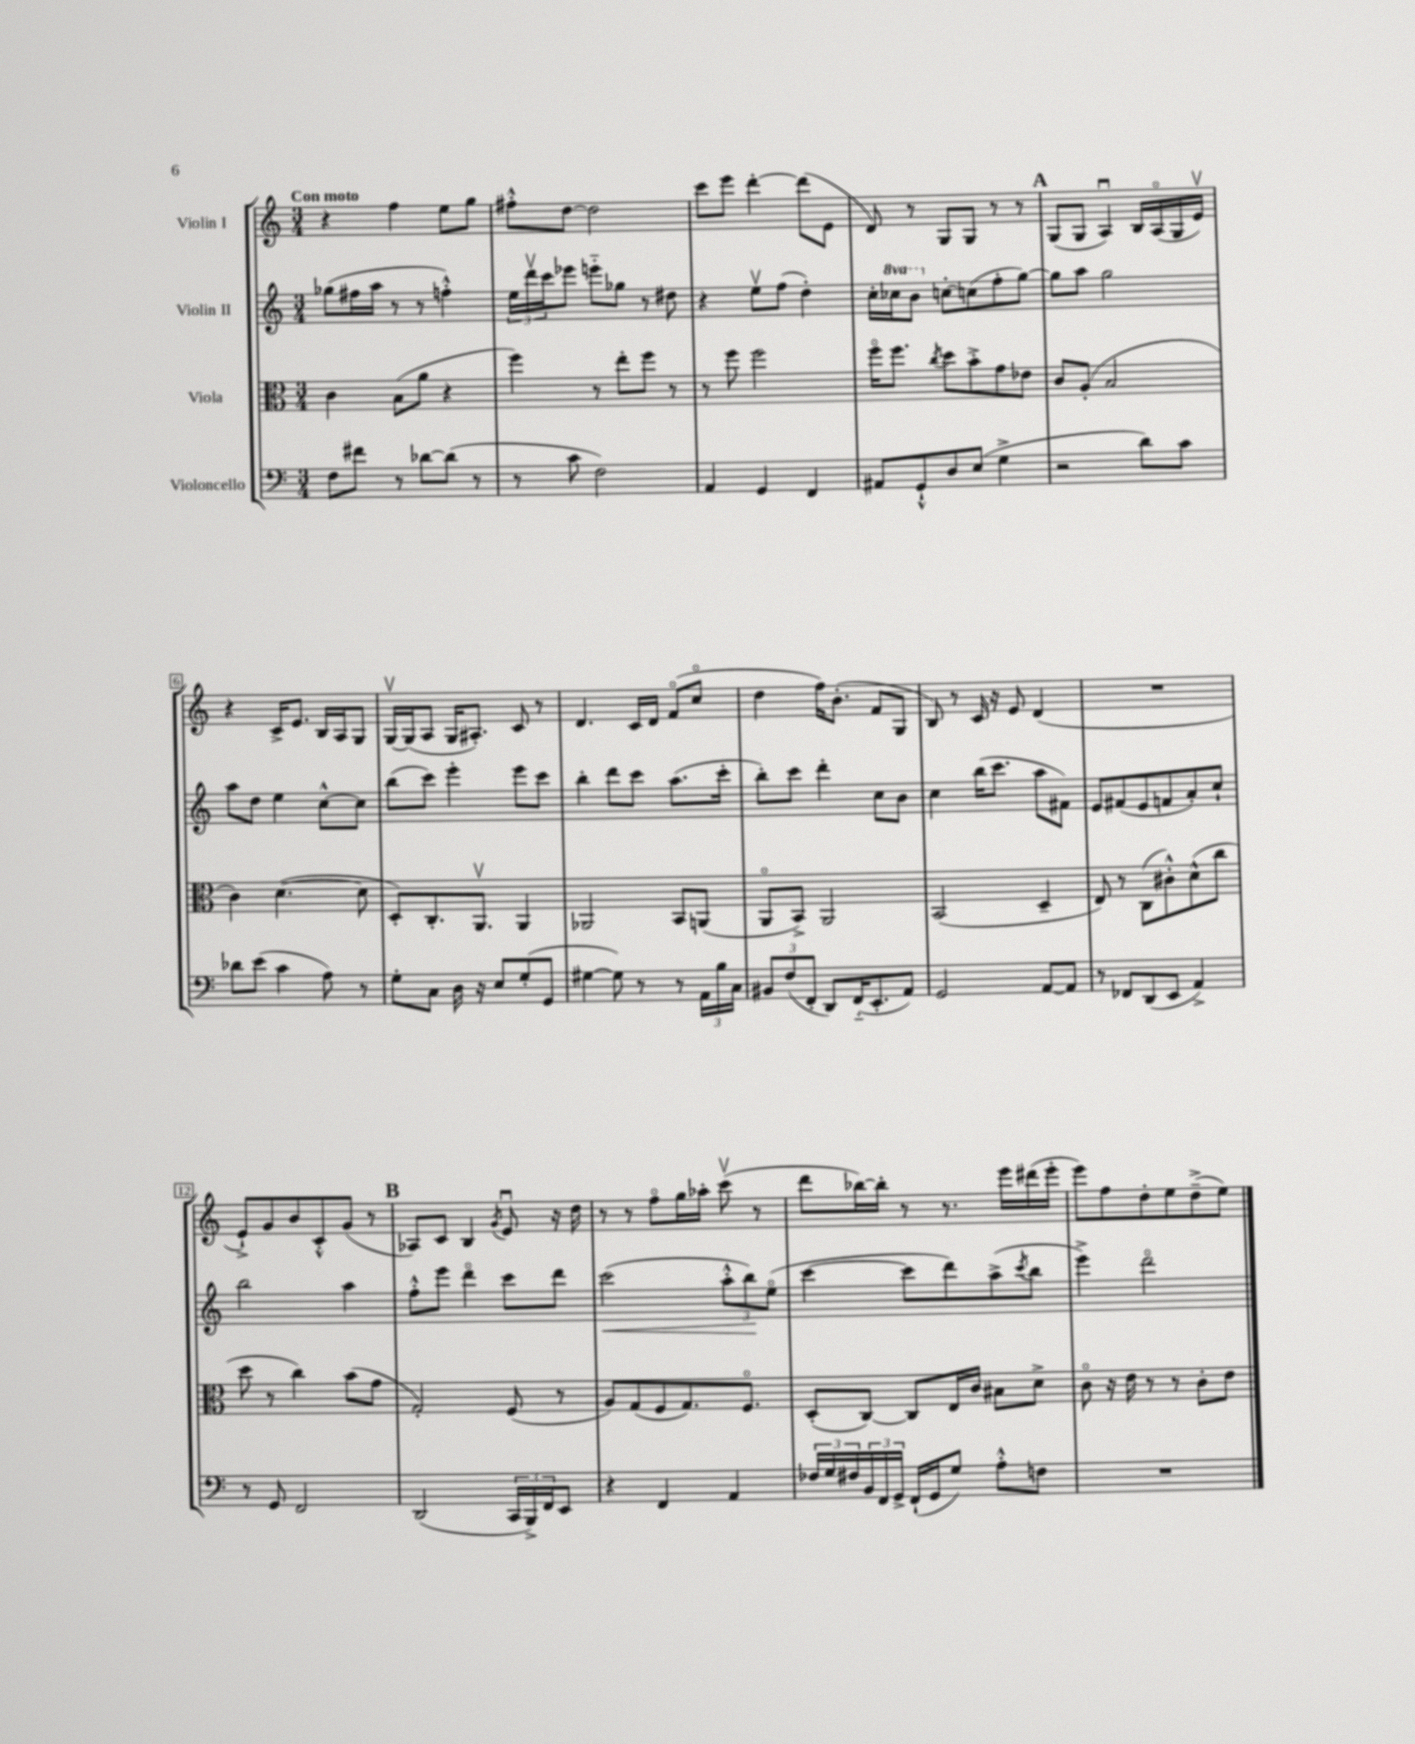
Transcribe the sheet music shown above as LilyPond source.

<<
\new StaffGroup <<
\new Staff = "s0" \with { instrumentName = "Violin I" } {
    \clef treble \key c \major \numericTimeSignature \time 3/4 \tempo "Con moto"
    r4 f''4 e''8 g''8 |
    fis''8-.-^ d''8~ d''2 |
    c'''8 e'''8 d'''4~-. d'''8( e'8 |
    d'8) r8 g8 g8 r8 r8 |
    \mark \markup { \bold "A" } g8( g8 a4\downbow) b16 a16\flageolet( g16 e'16\upbow) |
    r4 c'16-> e'8. b16 a16 g8 |
    g16~\upbow g16( a8 g16 ais8.-.) c'8 r8 |
    d'4. c'16 d'16 f'8\flageolet( c''8\flageolet |
    d''4 f''16) b'8.-.( f'8 g8 |
    b8) r8 c'16 r16 e'8 d'4( |
    R2. |
    e'8-!->) g'8 b'8 c'8-.-^ g'8( r8 |
    \mark \markup { \bold "B" } aes8) c'8 b4 \acciaccatura { g'8 } e'8\downbow r16 d''16 |
    r8 r8 f''8\flageolet g''16 aes''16-. c'''8\upbow( r8 |
    d'''8 bes''16~) bes''16-. r8 r8. e'''16 dis'''16( e'''16-. |
    e'''8) f''8 d''8-. e''8 d''8--->( e''8) \bar "|." |
}
\new Staff = "s1" \with { instrumentName = "Violin II" } {
    \clef treble \key c \major \numericTimeSignature \time 3/4 \set Staff.ottavationMarkups = #ottavation-simple-ordinals
    ges''8( fis''16 a''16 r8 r8 f''4-.-^) |
    \tuplet 3/2 { e''16 d'''16\upbow c'''16 } ees'''8 e'''8-_ ges''8 r8 dis''8 |
    r4 e''8\upbow f''8( d''4-.) |
    c''16-. \ottava #1 ces'''16 b''8 \ottava #0 c''!8~-. c''!8( f''8-. g''8~) |
    \mark \markup { \bold "A" } g''8 a''8 g''2 |
    a''8 d''8 e''4 c''8~-^ c''8 |
    b''8( c'''8) e'''4-. e'''8 c'''8 |
    b''4-. d'''8 c'''8 a''8.( c'''16-. |
    b''8-.) c'''8 d'''4-. c''8 b'8 |
    c''4 b''16( c'''8. a''8 fis'8) |
    e'8 fis'8( e'8 f'8 a'8-.) c''8-! |
    b''2 a''4 |
    \mark \markup { \bold "B" } f''8-.-^ e'''8 d'''4\flageolet c'''8 d'''8 |
    c'''2\<( \tuplet 3/2 { a''8-.-^ b''8\!) e''8\flageolet( } |
    c'''4~ c'''8 d'''8) a''8->( \acciaccatura { c'''8 } b''8 |
    e'''4->) d'''2\flageolet \bar "|." |
}
\new Staff = "s2" \with { instrumentName = "Viola" } {
    \clef alto \key c \major \numericTimeSignature \time 3/4
    c'4 b8( a'8 r4 |
    f''4) r8 e''8-. f''8 r8 |
    r8 f''8 f''2 |
    f''16\flageolet f''8. \acciaccatura { c''8 } d''8 b'8-.-> g'8 ees'8 |
    \mark \markup { \bold "A" } c'8 a8-.( b2 |
    c'4) d'4.~( d'8 |
    d8-.) c8.-. a,8.\upbow a,4 |
    aes,2 b,8 a,8( |
    a,8\flageolet b,8->) a,2 |
    b,2( d4-- |
    e8) r8 c8( cis'8-.-^) d'8-^( c''8 |
    d''8 r8 c''4) b'8( g'8 |
    \mark \markup { \bold "B" } g2-.) f8( r8 |
    a8) g8( f8 g8.) f8.\flageolet |
    d8-.( c8~) c8 e16 c'16 bis8 d'8-> |
    c'8\flageolet r16 e'16 r8 r8 c'8-. e'8 \bar "|." |
}
\new Staff = "s3" \with { instrumentName = "Violoncello" } {
    \clef bass \key c \major \numericTimeSignature \time 3/4
    f8 fis'8 r8 des'8~ des'8( r8 |
    r8 c'8 f2) |
    a,4 g,4 f,4 |
    ais,8 g,8-!-^ d8 e8( g4-> |
    \mark \markup { \bold "A" } r2 d'8) c'8 |
    des'8 e'8( c'4 a8) r8 |
    g8-. c8 d16 r16 e8 g8-.( g,8 |
    gis4~ gis8) r8 r8 \tuplet 3/2 { a,16 b16 c16 } |
    \tuplet 3/2 { bis,8 f8( f,8-. } d,8) f,16-_( e,8.-. a,8) |
    g,2 a,8~ a,8 |
    r8 fes,8 d,8( e,8 a,4->) |
    r8 g,8 f,2 |
    \mark \markup { \bold "B" } d,2( \tuplet 3/2 { c,16 b,,16->) f,16 } e,8 |
    r4 f,4 a,4 |
    \tuplet 3/2 { fes16 g16 fis16 } \tuplet 3/2 { b,16 f,16 g,16-> } f,16-!( g,16 g8) a8-.-^ f8 |
    R2. \bar "|." |
}
>>
>>
\layout { \context { \Score \override BarNumber.stencil = #(make-stencil-boxer 0.1 0.3 ly:text-interface::print) } }
